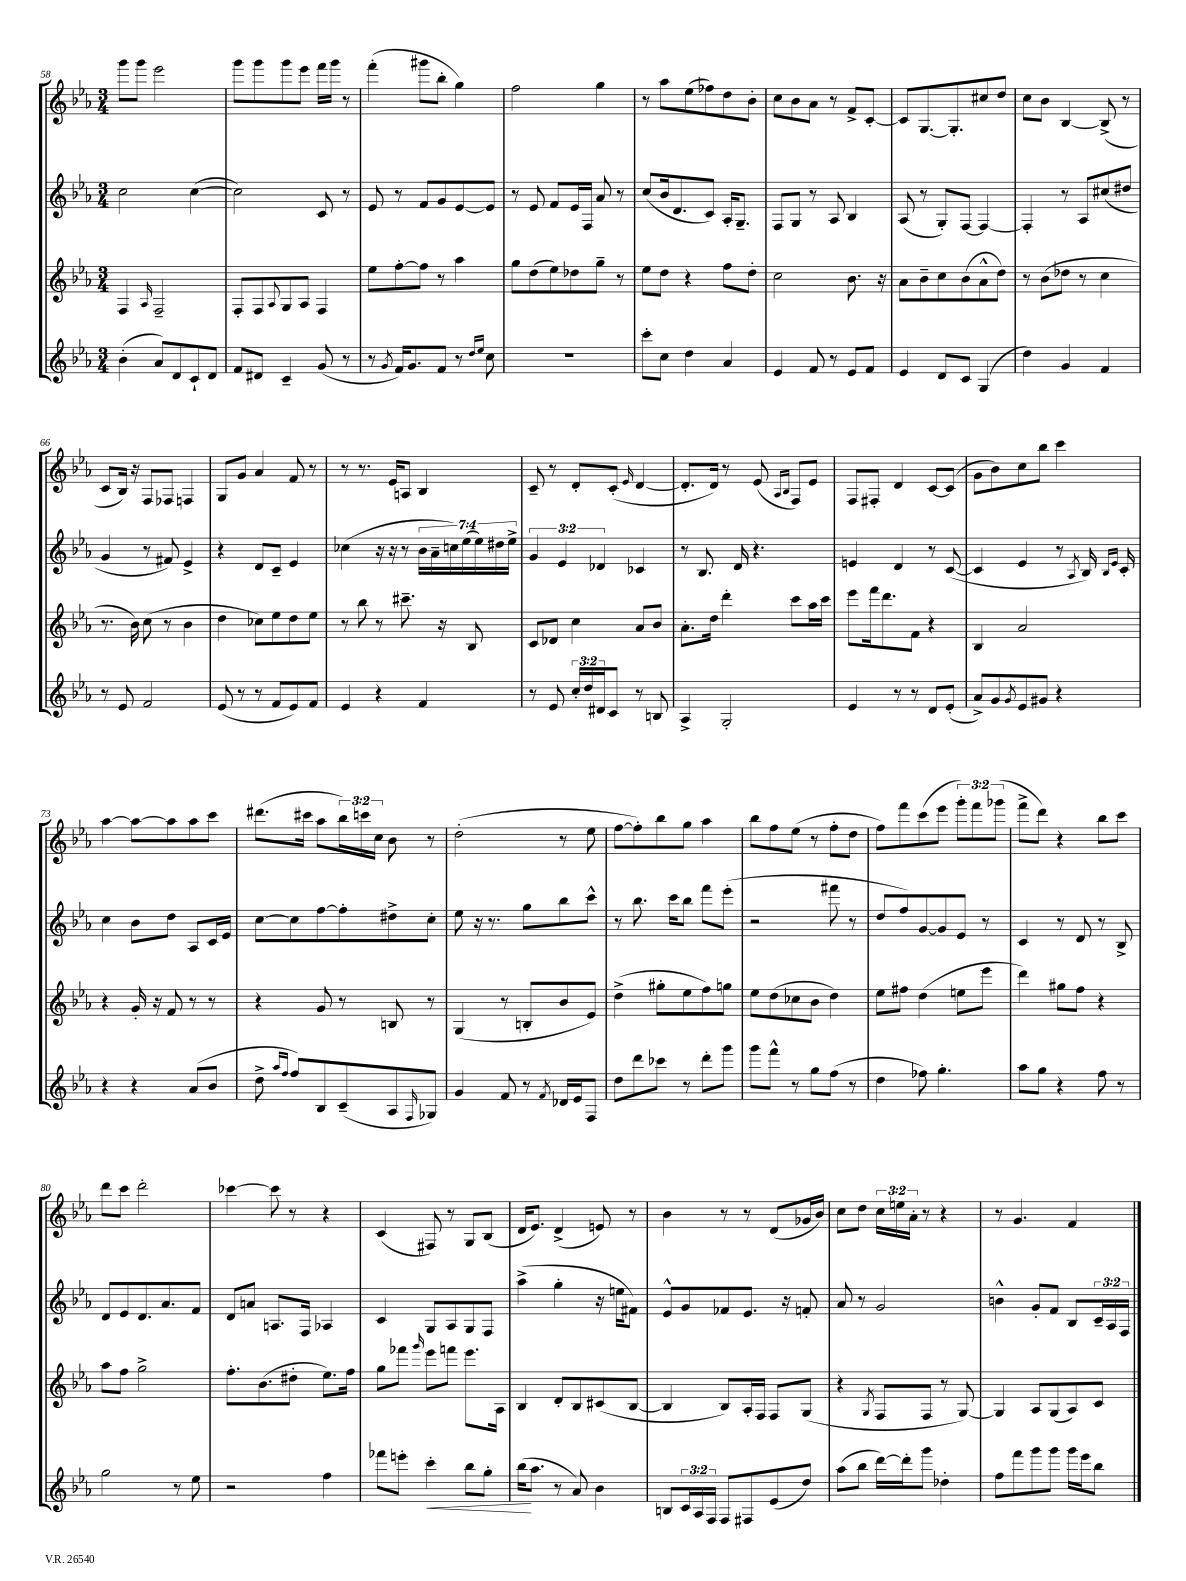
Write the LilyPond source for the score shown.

<<
\new StaffGroup <<
\new Staff = "s0" {
    \clef treble \key ees \major \numericTimeSignature \time 3/4 \override Staff.TupletNumber.text = #tuplet-number::calc-fraction-text
    g'''8 g'''8 ees'''2 |
    g'''8 g'''8 g'''8 ees'''8 f'''16 g'''16 r8 |
    f'''4-.( gis'''8 bes''8-. g''4) |
    f''2 g''4 |
    r8 aes''8 ees''8( fes''8) d''8 bes'8-. |
    c''8 bes'8 aes'8 r8 f'8-> c'8~-. |
    c'8 g8.~ g8.-. cis''8 d''8 |
    c''8 bes'8 bes4~ bes8->( r8 |
    c'8 bes16) r16 f8 fes8 f4 |
    g8 g'8 aes'4 f'8 r8 |
    r8 r8. ees'16 a8 bes4 |
    c'8-- r8 d'8-. c'8-.( \grace { ees'16 } d'4~ |
    d'8.-. d'16) r8 ees'8( \grace { aes16 bes16 } f8) ees'8 |
    f8 fis8-. d'4 c'8~ c'8( |
    g'8 bes'8) c''8 bes''8 c'''4 |
    aes''4~ aes''8~ aes''8 aes''8 c'''8 |
    dis'''8.( cis'''16 aes''8 \tuplet 3/2 { bes''16) c'''16 c''16 } bes'8 r8 |
    d''2-.( r8 ees''8 |
    f''8~ f''8-.) bes''8 g''8 aes''4 |
    bes''8 f''8 ees''8( r8 f''8-. d''8 |
    f''8) f'''8 c'''8( ees'''8 \tuplet 3/2 { g'''8-.) f'''8 ges'''8( } |
    f'''8-> d'''8) r4 bes''8 c'''8 |
    d'''8 c'''8 d'''2-. |
    ces'''4~ ces'''8 r8 r4 |
    c'4( fis8) r8 g8 bes8( |
    d'16 ees'8.) d'4->( e'8) r8 |
    bes'4 r8 r8 d'8( ges'16 bes'16) |
    c''8 d''8 \tuplet 3/2 { c''16 e''16 aes'16-. } r8 r4 |
    r8 g'4. f'4 \bar "|." |
}
\new Staff = "s1" {
    \clef treble \key ees \major \numericTimeSignature \time 3/4 \override Staff.TupletNumber.text = #tuplet-number::calc-fraction-text
    c''2 c''4~( |
    c''2) c'8 r8 |
    ees'8 r8 f'8 g'8 ees'8~ ees'8 |
    r8 ees'8 f'8 ees'16 f16 aes'8 r8 |
    c''8( bes'16 d'8. c'8) aes16-. g8.-- |
    f8 g8 r8 aes8 bes4 |
    aes8( r8 g8-.) f8~ f4~ |
    f4-. r8 aes8 cis''8( dis''8 |
    g'4 r8 fis'8) ees'4-> |
    r4 d'8 c'8-- ees'4 |
    ces''4( r16 r16 r8 \tuplet 7/4 { bes'16 aes'16-- c''16) ees''16( ees''16) dis''16 ees''16-> } |
    \tuplet 3/2 { g'4 ees'4 des'4 } ces'4 |
    r8 bes8. d'16 r4. |
    e'4 d'4 r8 c'8~( |
    c'4 ees'4 r8 \acciaccatura { aes8 } bes16) \grace { bes16 ees'16 } c'16-. |
    c''4 bes'8 d''8 aes8 c'16 ees'16 |
    c''8~ c''8 f''8~ f''8-. dis''8-> c''8-. |
    ees''8 r16 r8. g''8 bes''8 c'''8-^ |
    r8 bes''8. c'''16 bes''8 f'''8 ees'''8-.( |
    r2 fis'''8 r8 |
    d''8 f''8) g'8~ g'8 ees'8 r8 |
    c'4 r8 d'8 r8 bes8-> |
    d'8 ees'8 d'8. aes'8. f'8 |
    d'8 a'8 a8. f16 aes4 |
    c'4 g8 aes8 g8 f8 |
    aes''4->( g''4-. r16 e''16 fis'8) |
    ees'8-^ g'8 fes'8 ees'8. r16 f'8-. |
    aes'8 r8 g'2 |
    b'4-^ g'8-. f'8 bes8 \tuplet 3/2 { c'16-- aes16 f16 } \bar "|." |
}
\new Staff = "s2" {
    \clef treble \key ees \major \numericTimeSignature \time 3/4
    f4 \grace { aes16 } f2-- |
    f8-. f8 \appoggiatura { aes8 } g8 aes8 f4 |
    ees''8 f''8~-. f''8 r8 aes''4 |
    g''8 d''8( ees''8) des''8 g''8-- r8 |
    ees''8 d''8 r4 f''8 d''8-. |
    c''2 bes'8. r16 |
    aes'8 bes'8-- c''8 bes'8( aes'8-^ d''8) |
    r8 bes'8( des''8 r8 c''4 |
    r8. bes'16) c''8( r8 bes'4 |
    d''4 ces''8) ees''8 d''8 ees''8 |
    r8 bes''8 r8 cis'''8.-- r16 bes8 |
    c'8 des'8 c''4 aes'8 bes'8 |
    aes'8.-. d''16 d'''4-. c'''8 aes''16 c'''16 |
    ees'''8 f'''16 d'''8. f'8 r4 |
    bes4 aes'2 |
    r4 g'16-. r16 f'8 r8 r8 |
    r4 g'8 r8 b8 r8 |
    g4( r8 b8-. bes'8 ees'8) |
    d''4->( gis''8-. ees''8 f''8) g''8 |
    ees''8 d''8( ces''8 bes'8 d''4) |
    ees''8 fis''8 d''4( e''8 ees'''8 |
    d'''4) gis''8 f''8 r4 |
    aes''8 f''8 g''2-> |
    f''8.-. bes'8.( dis''8-. ees''8.) f''16 |
    g''8 fes'''8 \grace { g'''16 } ees'''8 f'''8 ees'''8. aes16 |
    bes4 d'8-. bes8 cis'8( bes8~ |
    bes4 bes8) aes16-. f16 f8 g8( |
    r4 \acciaccatura { g8 } f8 f8 r8 g8~) |
    g4 aes8 g8( aes8) c'8 \bar "|." |
}
\new Staff = "s3" {
    \clef treble \key ees \major \numericTimeSignature \time 3/4 \override Staff.TupletNumber.text = #tuplet-number::calc-fraction-text
    bes'4-.( aes'8) d'8 c'8-! d'8 |
    f'8 dis'8 c'4-- g'8( r8 |
    r8 \acciaccatura { g'8 } f'16) g'8. f'8 r8 \grace { d''16 ees''16 } c''8 |
    R2. |
    c'''8-. c''8 d''4 aes'4 |
    ees'4 f'8 r8 ees'8 f'8 |
    ees'4 d'8 c'8 g4( |
    d''4) g'4 f'4 |
    r8 ees'8 f'2 |
    ees'8( r8 r8 f'8 ees'8) f'8 |
    ees'4 r4 f'4 |
    r8 ees'8 \tuplet 3/2 { c''16-. d''16 dis'16 } c'8 r8 b8 |
    aes4-> g2-. |
    ees'4 r8 r8 d'8 ees'8-.( |
    aes'8->) g'8 \acciaccatura { g'8 } ees'8 gis'8 r4 |
    r4 r4 aes'8( bes'8 |
    d''8-> \grace { aes''16 f''16 } f''8) bes8 c'8--( aes8 \grace { f16 } ges8) |
    g'4 f'8 r8 \acciaccatura { f'8 } des'16 ees'16 f8 |
    d''8 d'''8 ces'''8 r8 d'''8-. g'''8 |
    g'''8 f'''8-^ r8 g''8 f''8( r8 |
    d''4 fes''8) g''4.-. |
    aes''8 g''8 r4 f''8 r8 |
    g''2 r8 ees''8 |
    r2 f''4 |
    fes'''8 e'''8-. c'''4-.\< bes''8 g''8-. |
    bes''16\!( aes''8. r8 aes'8) bes'4 |
    b8 \tuplet 3/2 { c'16 aes16 f16 } f8 fis8 ees'8( d''8) |
    aes''8( bes''8 d'''16~) d'''16-. g'''8 des''4-. |
    f''8 f'''8 g'''8 g'''8 g'''16 ees'''16 bes''8 \bar "|." |
}
>>
>>
\layout { \context { \Score currentBarNumber = #58 } }
